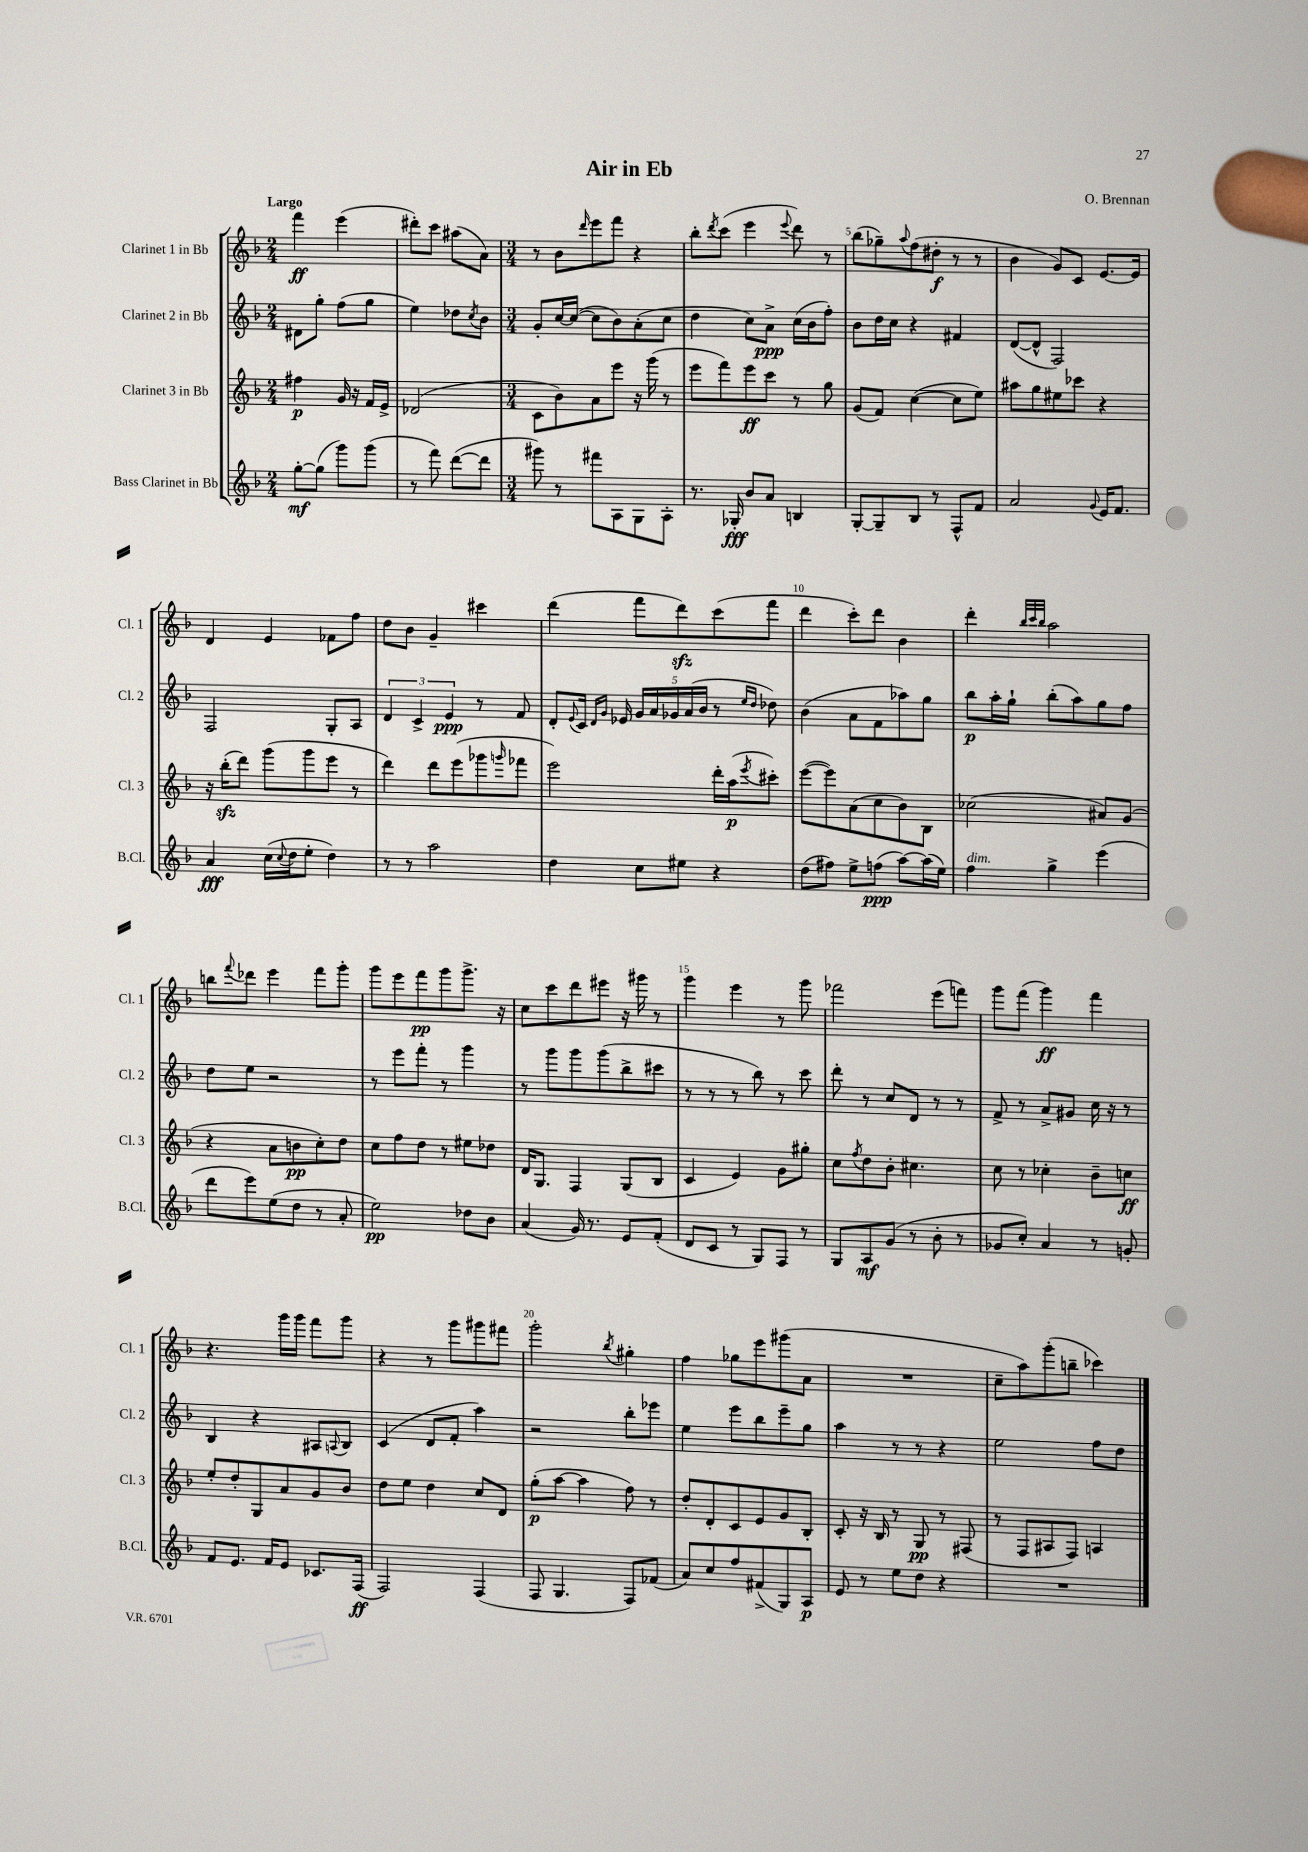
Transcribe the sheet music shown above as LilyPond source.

\header { title = "Air in Eb" composer = "O. Brennan" }
<<
\new StaffGroup <<
\new Staff = "s0" \with { instrumentName = "Clarinet 1 in Bb" shortInstrumentName = "Cl. 1" } {
    \clef treble \key f \major \numericTimeSignature \time 2/4 \tempo "Largo"
    f'''4\ff e'''4( |
    dis'''8-.) c'''8 ais''8( a'8) |
    \numericTimeSignature \time 3/4 r8 bes'8 \grace { d'''16 } e'''8 f'''8 r4 |
    bes''8-. \acciaccatura { d'''8 } c'''8( e'''4 \appoggiatura { e'''8 } d'''8) r8 |
    bes''8( ges''8--) \appoggiatura { a''8 } f''8( dis''8-.\f r8 r8 |
    bes'4 g'8) c'8 e'8.~ e'16 |
    d'4 e'4 fes'8 f''8 |
    d''8 bes'8 g'4-- cis'''4 |
    d'''4( f'''8 d'''8\sfz) c'''8( f'''8 |
    d'''4 c'''8-.) d'''8 bes'4 |
    d'''4-. \grace { bes''32 c'''32 bes''32 } a''2 |
    b''8 \appoggiatura { f'''8 } des'''8 e'''4 f'''8 g'''8-. |
    g'''8 e'''8 f'''8\pp g'''8 g'''8.-> r16 |
    c''8 c'''8 d'''8 eis'''8 r16 gis'''16 r8 |
    g'''4 e'''4 r8 g'''8 |
    fes'''2 e'''8( f'''8) |
    g'''8 f'''8( g'''4\ff) f'''4 |
    r4. g'''16 g'''16 f'''8 g'''8 |
    r4 r8 g'''8 gis'''8 fis'''8 |
    g'''2-. \acciaccatura { bes''8 } gis''4-. |
    f''4 ges''8 e'''8 gis'''8( a'8 |
    R2. |
    c''8-- a''8) g'''8-.( b''8-- ces'''4) \bar "|." |
}
\new Staff = "s1" \with { instrumentName = "Clarinet 2 in Bb" shortInstrumentName = "Cl. 2" } {
    \clef treble \key f \major \numericTimeSignature \time 2/4
    dis'8 g''8-. f''8( g''8 |
    e''4) des''8 \acciaccatura { c''8 } bes'8 |
    \numericTimeSignature \time 3/4 g'8-. c''16~ c''16~( c''8 bes'8) a'8-.( c''8 |
    d''4 c''8) a'8->\ppp c''16( bes'16 f''8-.) |
    bes'8 d''16 c''16 r4 fis'4 |
    d'8~( d'8-^ f2) |
    f2 g8-. a8 |
    \tuplet 3/2 { d'4 c'4-> e'4\ppp } r8 f'8 |
    d'8-. \appoggiatura { e'8 } c'16 \grace { d'16 g'16 } ees'16 \tuplet 5/4 { g'16 a'16 ges'16 a'16( bes'16 } r8 \grace { e''16 d''16 } des''8) |
    bes'4( a'8 f'8 aes''8) g''8 |
    bes''8\p a''16-. g''16-! bes''8-.( a''8) g''8 f''8 |
    d''8 e''8 r2 |
    r8 e'''8 f'''8-. r8 g'''4 |
    r8 g'''8 g'''8 g'''8( bes''8-> cis'''8 |
    r8 r8 r8 bes''8) r8 c'''8 |
    d'''8-. r8 c''8 d'8 r8 r8 |
    f'8-> r8 a'8-> gis'8 c''16 r16 r8 |
    bes4 r4 ais8 \appoggiatura { a8 } bes8 |
    c'4( d'8 f'8-. a''4) |
    r2 bes''8-. ees'''8 |
    e''4 e'''8 bes''8 e'''8-- g''8 |
    a''4 r8 r8 r4 |
    e''2 f''8 d''8 \bar "|." |
}
\new Staff = "s2" \with { instrumentName = "Clarinet 3 in Bb" shortInstrumentName = "Cl. 3" } {
    \clef treble \key f \major \numericTimeSignature \time 2/4
    fis''4\p g'16 r16 f'16 e'16-> |
    des'2( |
    \numericTimeSignature \time 3/4 c'8 bes'8) a'8 e'''8 r16 g'''16( r8 |
    e'''8 f'''8) e'''8\ff c'''8 r8 g''8 |
    g'8( f'8) c''4~( c''8 e''8) |
    ais''8 g''8 eis''8 ces'''8 r4 |
    r16 bes''16-.\sfz( d'''8) g'''8( g'''8 e'''8 r8 |
    d'''4) d'''8 e'''8( ges'''8 \grace { g'''16 } fes'''8 |
    e'''2) d'''16-. a''16\p( \acciaccatura { e'''8 } cis'''8-.) |
    e'''8~( e'''8) a'8( c''8 bes'8) bes8 |
    ces''2( ais'8) g'8( |
    r4 a'8 b'8\pp c''8-.) d''8 |
    c''8 f''8 d''8 r8 eis''8 des''8 |
    d'16 g8. f4 g8( bes8 |
    c'4 e'4) g'8 gis''8-. |
    c''8 \acciaccatura { f''8 } d''8 bes'8-. cis''4. |
    c''8 r8 ces''4-. bes'8-- c''8\ff |
    e''8-. d''8-. g8 a'8 g'8 bes'8 |
    d''8 e''8 d''4 c''8 d'8 |
    g''8-.\p( a''8~ a''4 f''8) r8 |
    d''8-. d'8-. c'8 e'8 g'8 bes8-. |
    c'8-. r16 bes16 r8 g8\pp r8 fis8( |
    r8 f8 ais8 f8) a4 \bar "|." |
}
\new Staff = "s3" \with { instrumentName = "Bass Clarinet in Bb" shortInstrumentName = "B.Cl." } {
    \clef treble \key f \major \numericTimeSignature \time 2/4
    g''8~-.\mf g''8( g'''8) g'''8( |
    r8 f'''8) d'''8~( d'''8 |
    \numericTimeSignature \time 3/4 gis'''8) r8 fis'''8 a8 g8 a8-. |
    r8. ges16-.\fff bes'8 a'8 b4 |
    g8~-. g8-- bes8 r8 f8-^ f'8 |
    a'2 \appoggiatura { g'8 } e'16 f'8. |
    a'4\fff c''16( \appoggiatura { c''8 } d''16 e''8-. d''4) |
    r8 r8 a''2 |
    d''4 c''8 eis''8 r4 |
    d''8( fis''8) e''8-> f''8\ppp( a''8~) a''16( e''16) |
    f''4^\markup { \italic "dim." } g''4-> e'''4( |
    d'''8 e'''8) e''8( d''8 r8 a'8-. |
    e''2\pp) des''8 bes'8 |
    a'4( g'16) r8. e'8 f'8-.( |
    d'8 c'8 r8 g8) f8 r8 |
    g8 a8\mf g'8( r8 bes'8-. r8 |
    ges'8 c''8-.) a'4 r8 g'8-. |
    f'8 e'8. f'16 e'8 ces'8. f16\ff( |
    f2) f4( |
    f8 g4. f8) fes'8( |
    a'8) c''8 f''8 fis'8->( g8) a8\p |
    e'8 r8 e''8 d''8 r4 |
    R2. \bar "|." |
}
>>
>>
\layout { \context { \Score \override BarNumber.break-visibility = ##(#f #t #t) barNumberVisibility = #(every-nth-bar-number-visible 5) } }
